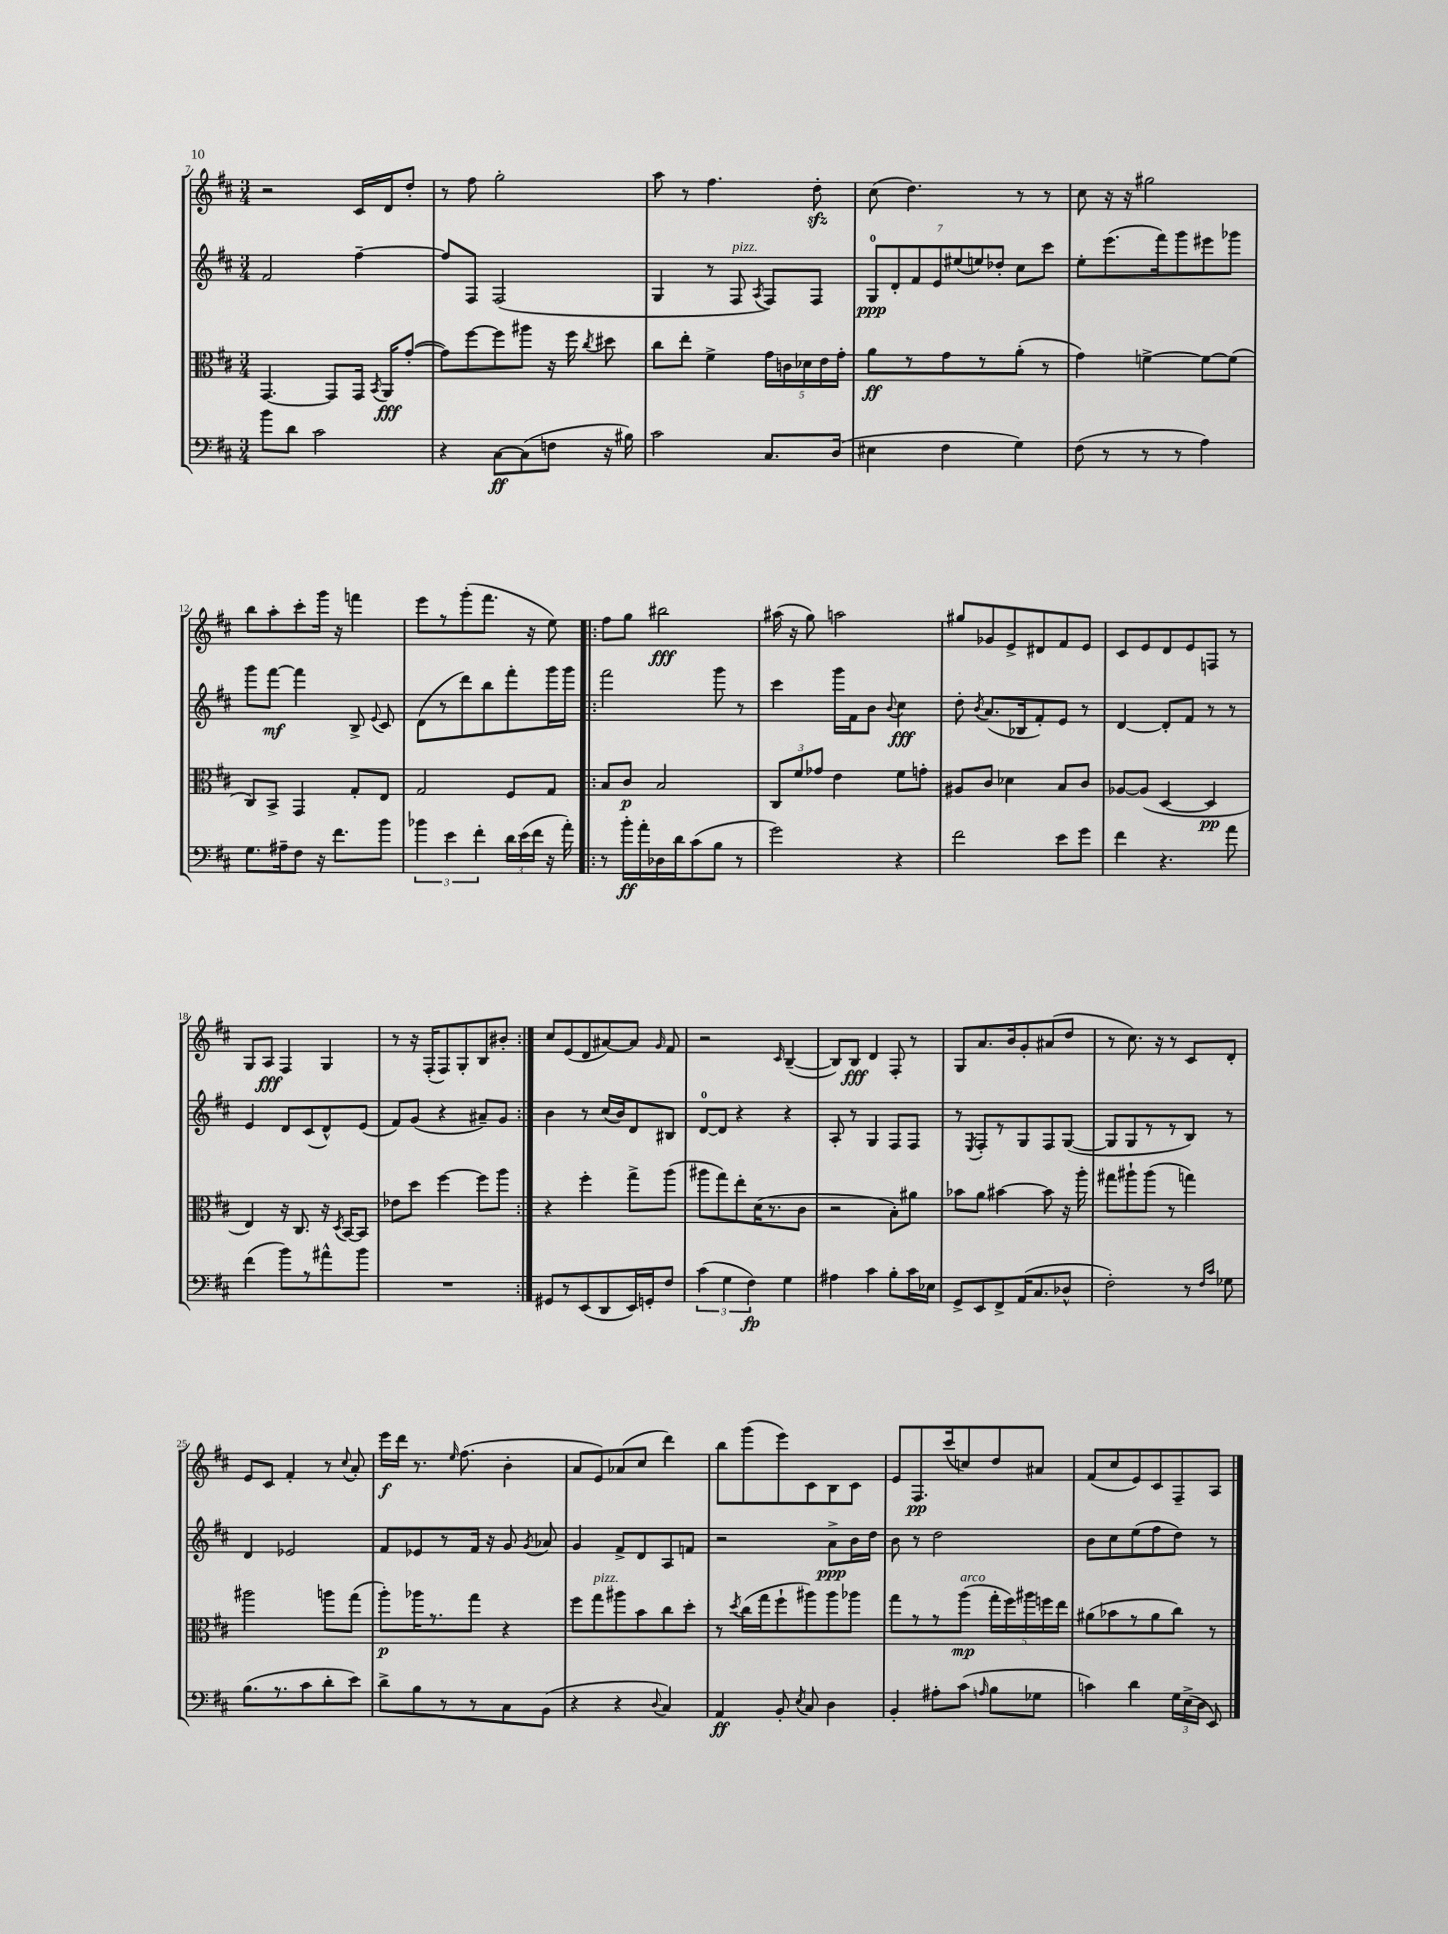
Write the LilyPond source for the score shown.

<<
\new StaffGroup <<
\new Staff = "s0" {
    \clef treble \key d \major \numericTimeSignature \time 3/4
    \autoBeamOff r2 cis'16[ d'16 d''8]-. |
    r8 fis''8 g''2-. |
    a''8 r8 fis''4. d''8-.\sfz |
    cis''8( d''4.) r8 r8 |
    cis''8 r16 r16 gis''2 |
    b''8[ a''8-. cis'''8-. g'''16] r16 f'''4 |
    e'''8[ r8 g'''8-.( fis'''8.] r16 e''8) |
    \repeat volta 2 { fis''8[ g''8] bis''2\fff |
    ais''16( r16 g''8) a''2 |
    gis''8[ ges'8 e'8-> dis'8 fis'8 e'8] |
    cis'8[ e'8 d'8 e'8 f8] r8 |
    g8[ a8]\fff fis4 g4 |
    r8 r16 fis16[-.( fis8) g8-. b8 bis'8]-. | }
    cis''8[ e'8( d'8 ais'8~) ais'8] \grace { g'16 } fis'8 |
    r2 \grace { cis'16 } b4~--( |
    b8[) b8]\fff d'4 fis8-. r8 |
    g8[ a'8. b'16 g'8-. ais'8( d''8] |
    r8 cis''8.) r16 r8 cis'8[ d'8]-. |
    e'8[ cis'8] fis'4-. r8 \appoggiatura { cis''8 } a'8-. |
    e'''16[\f d'''16] r8. \grace { e''16 } fis''8.( b'4-. |
    a'8[ e'8) aes'8( cis''8] d'''4) |
    b''8[ g'''8( e'''8) cis'8 b8 cis'8] |
    e'8[ fis8.\pp cis'''16( c''8) d''8 ais'8] |
    fis'8[( cis''8 e'8) cis'8 fis8-- a8] \bar "|." |
}
\new Staff = "s1" {
    \clef treble \key d \major \numericTimeSignature \time 3/4
    \autoBeamOff fis'2 fis''4~-- |
    fis''8[ fis8] fis2( |
    g4 r8 fis8^\markup { \italic "pizz." } \acciaccatura { a8 } fis8[) fis8] |
    \tuplet 7/4 { g8[-0\ppp d'8-. fis'8 e'8 eis''8( e''8) des''8]-. } cis''8[ cis'''8] |
    e''8[-. e'''8.( fis'''16) g'''8 eis'''8 ges'''8] |
    g'''8[ fis'''8]~\mf fis'''4 b8-> \appoggiatura { e'8 } cis'8 |
    d'8[( r8 d'''8) b''8 fis'''8-. g'''16 g'''16] |
    \repeat volta 2 { fis'''2 g'''8 r8 |
    cis'''4 g'''16[ fis'16 b'8] \appoggiatura { b'8 } cis''4\fff |
    d''8-. \acciaccatura { b'8 } a'8.[( bes16 fis'8-.) e'8] r8 |
    d'4~ d'8[-. fis'8] r8 r8 |
    e'4 d'8[ cis'8( d'8-^) e'8]( |
    fis'8[) g'8]( r4 ais'8[--) g'8] | }
    b'4 r8 cis''16[( b'16) d'8 bis8] |
    d'8[-0~ d'8] r4 r4 |
    a8-. r8 g4 fis8[ fis8] |
    r8 \acciaccatura { e8 } fis8[-. r8 g8 fis8 g8]~( |
    g8[ g8 r8 r8 b8]) r8 |
    d'4 ees'2 |
    fis'8[ ees'8 r8 fis'16] r16 g'8 \acciaccatura { g'8 } aes'8 |
    g'4 fis'8[-> d'8 a8 f'8] |
    r2 a'8[->\ppp b'16 d''16] |
    b'8 r8 d''2 |
    b'8[ cis''8 e''8( fis''8 d''8]) r8 \bar "|." |
}
\new Staff = "s2" {
    \clef alto \key d \major \numericTimeSignature \time 3/4
    \autoBeamOff g,4.~ g,8[ g,16] \acciaccatura { b,8 } a,16[\fff g'8]~-.( |
    g'8[) fis''8~ fis''8 ais''8] r16 fis''16 \acciaccatura { cis''8 } dis''8 |
    cis''8[ e''8]-. fis'4-> \tuplet 5/4 { g'16[ c'16 des'16 e'16 g'16]-. } |
    a'8[\ff r8 g'8 r8 a'8]-.( r8 |
    g'4) f'4~-> f'8[~ f'8]( |
    cis8[) b,8]-> g,4 g8[-. e8] |
    g2 fis8[ g8] |
    \repeat volta 2 { b8[ cis'8]\p b2 |
    \tuplet 3/2 { cis8[ fis'8 ges'8] } e'4 fis'8[ g'8]-. |
    ais8[ cis'8] des'4 b8[ cis'8] |
    aes8[~ aes8]( d4~ d4\pp |
    e4) r16 cis8. r16 \acciaccatura { d8 } b,16[~ b,8] |
    ees'8[ d''8] fis''4~ fis''8[ a''8] | }
    r4 fis''4-. g''8[-> a''8]( |
    ais''8[ g''8) e''8-. d'16( r8. cis'8] |
    r2 b8[-.) ais'8] |
    bes'8[ a'8] bis'4~ bis'8 r16 a''16-. |
    gis''8[ ais''8-! ais''8]( r8 g''4) |
    ais''2 a''8[ g''8]( |
    a''8[-.\p) aes''16 r8. g''8] r4 |
    fis''8[ g''8^\markup { \italic "pizz." } ais''8 b'8 cis''8 d''8]-. |
    r8 \acciaccatura { d''8 } cis''16[( g''16 fis''8-! ais''8) ais''8 aes''8] |
    g''8[ r8 r8 a''8]\mp^\markup { \italic "arco" }( \tuplet 5/4 { g''16[-. fis''16) ais''16 f''16 e''16] } |
    ais'8[( bes'8 r8 ais'8 cis''8]) r8 \bar "|." |
}
\new Staff = "s3" {
    \clef bass \key d \major \numericTimeSignature \time 3/4
    \autoBeamOff b'8[ d'8] cis'2 |
    r4 cis8[~\ff cis8( f8] r16 bis16) |
    cis'2 cis8.[ d16]( |
    eis4 fis4 g4) |
    fis8( r8 r8 r8 a4) |
    g8.[ ais16-- fis8] r16 fis'8.[ b'8] |
    \tuplet 3/2 { bes'4 e'4 fis'4-. } \tuplet 3/2 { d'16[ e'16( fis'16] } r16 a'16-.) |
    \repeat volta 2 { r8 b'16[-.\ff a'16-. des16 d'16 cis'8( b8] r8 |
    g'2) r4 |
    fis'2 e'8[ g'8] |
    fis'4 r4. a'8 |
    fis'4( b'8[) r8 ais'8-^ b'8] |
    R2. | }
    gis,8[ r8 e,8( d,8 e,16) g,16-. fis8] |
    \tuplet 3/2 { cis'4( g4 fis4\fp) } g4 |
    ais4 cis'4 b8[-. cis'16 ees16] |
    g,8[-> e,8 fis,8-> a,16( cis8. des8]-^ |
    fis2-.) r8 \grace { fis16[ cis'16] } ges8 |
    b8.[( r8. cis'8 d'8-. e'8]) |
    d'8[-> b8 r8 r8 cis8 b,8]( |
    r4 r4 \appoggiatura { d8 } cis4) |
    a,4\ff b,8-. \acciaccatura { e8 } cis8 d4 |
    b,4-. ais8[-. cis'8]( \grace { a16 } b8[ ges8] |
    c'4) d'4 \tuplet 3/2 { g16[ e16->( d16] } e,8) \bar "|." |
}
>>
>>
\layout { \context { \Score currentBarNumber = #7 } }
